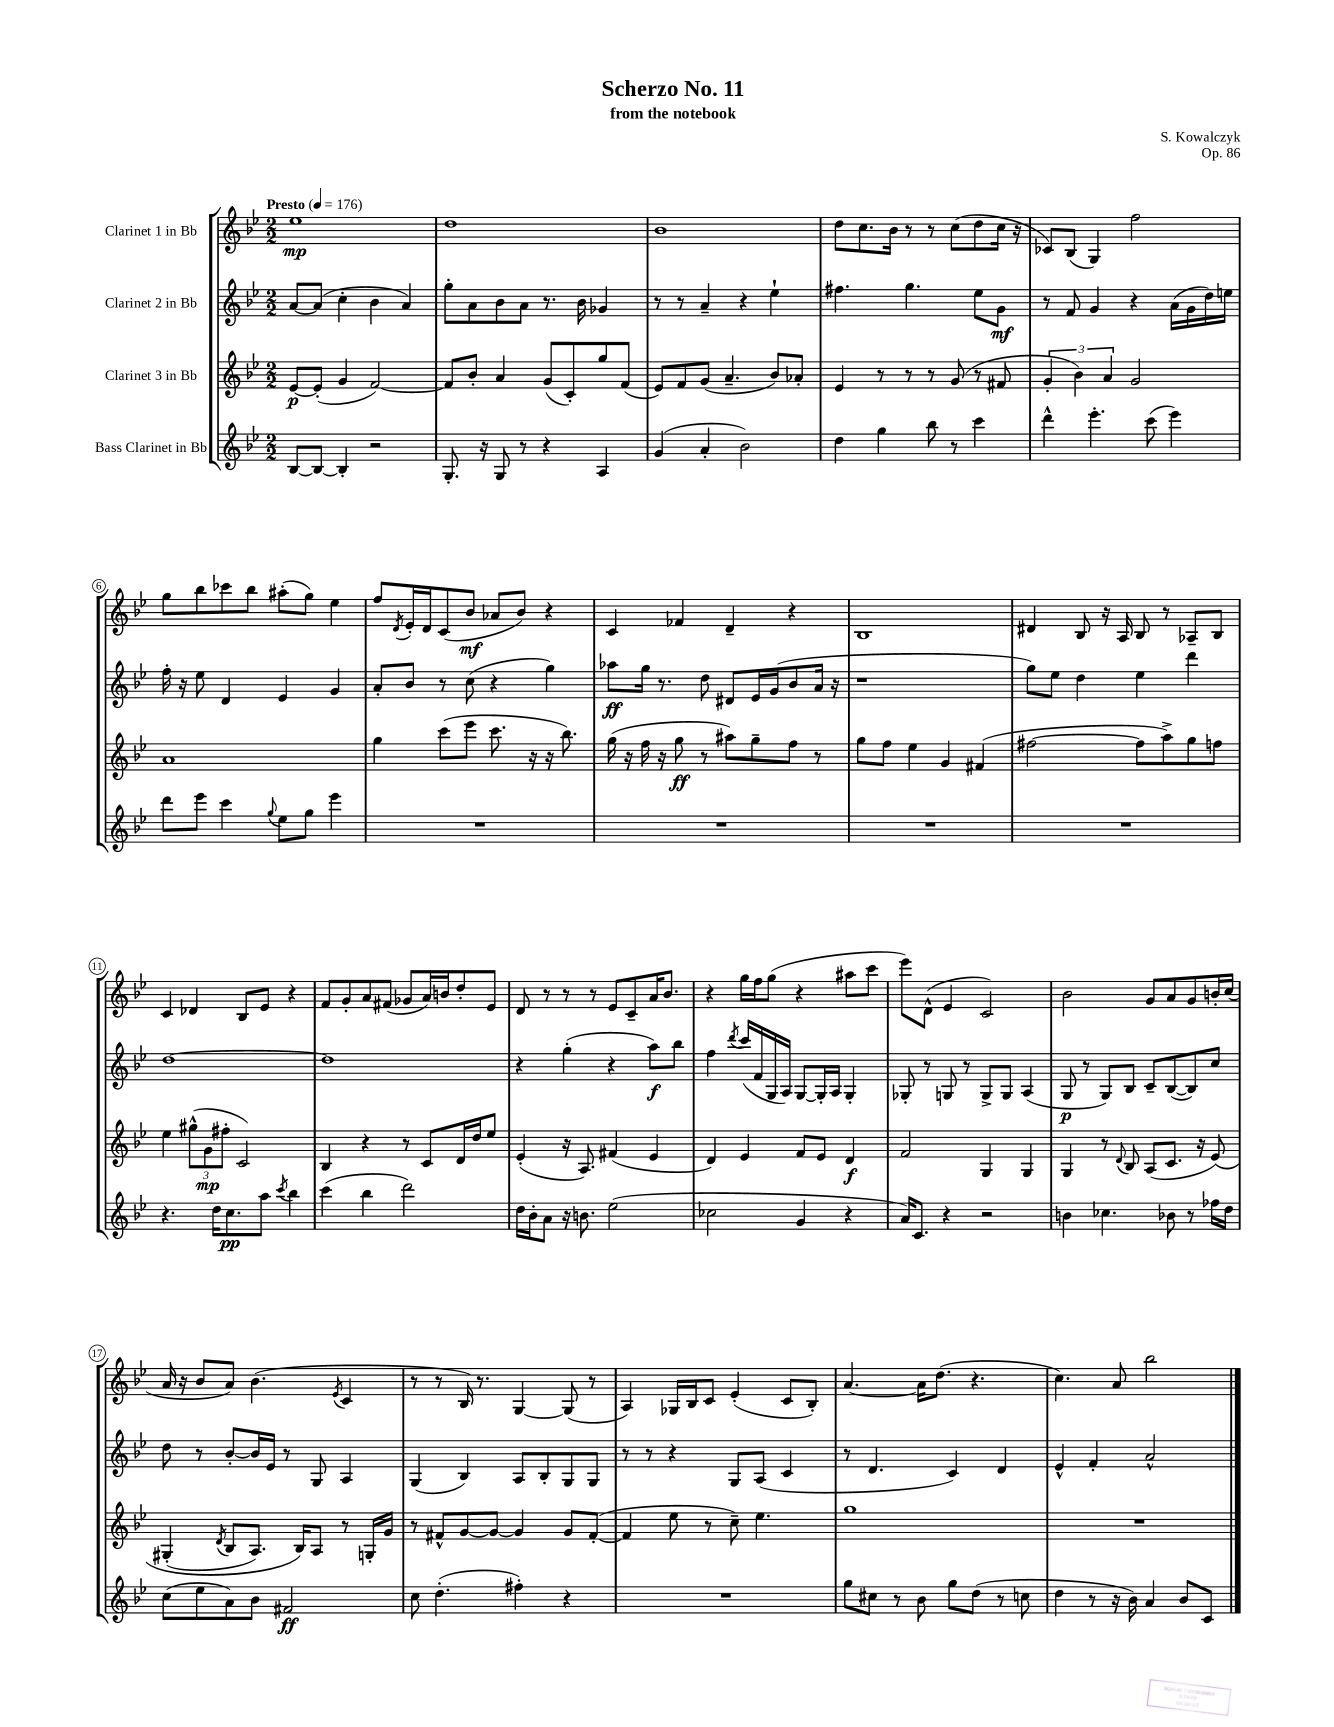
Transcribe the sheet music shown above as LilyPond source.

\header { title = "Scherzo No. 11" composer = "S. Kowalczyk" subtitle = "from the notebook" opus = "Op. 86" }
<<
\new StaffGroup <<
\new Staff = "s0" \with { instrumentName = "Clarinet 1 in Bb" } {
    \clef treble \key bes \major \numericTimeSignature \time 2/2 \tempo "Presto" 4 = 176
    ees''1\mp |
    d''1 |
    bes'1 |
    d''8 c''8. bes'16 r8 r8 c''8( d''8 c''16 r16 |
    ces'8) bes8( g4) f''2 |
    g''8 bes''8 ces'''8 bes''8 ais''8-.( g''8) ees''4 |
    f''8 \acciaccatura { d'8 } ees'16-. d'16 c'8( bes'8\mf aes'8 bes'8) r4 |
    c'4 fes'4 d'4-- r4 |
    bes1 |
    dis'4 bes8 r16 a16 bes8 r8 aes8-- bes8 |
    c'4 des'4 bes8 ees'8 r4 |
    f'8 g'8-. a'8 fis'8( ges'8 a'16) b'16 d''8-. ees'8 |
    d'8 r8 r8 r8 ees'8 c'8-- a'16 bes'8. |
    r4 g''16 f''16 g''8( r4 ais''8 c'''8 |
    ees'''8) d'8-^( ees'4 c'2) |
    bes'2 g'8 a'8 g'8 b'16-. c''16( |
    a'16 r16 bes'8 a'8) bes'4.( \acciaccatura { ees'8 } c'4 |
    r8 r8 bes16) r8. g4~ g8( r8 |
    a4) ges16 bes16 c'8 ees'4-.( c'8 bes8-.) |
    a'4.~ a'16 d''8.( r4. |
    c''4.) a'8 bes''2 \bar "|." |
}
\new Staff = "s1" \with { instrumentName = "Clarinet 2 in Bb" } {
    \clef treble \key bes \major \numericTimeSignature \time 2/2
    a'8~ a'8( c''4-. bes'4 a'4) |
    g''8-. a'8 bes'8 a'8 r8. bes'16 ges'4 |
    r8 r8 a'4-- r4 ees''4-! |
    fis''4. g''4. ees''8 g'8\mf |
    r8 f'8 g'4 r4 a'16( g'16 d''16) e''16 |
    f''16-. r16 ees''8 d'4 ees'4 g'4 |
    a'8-. bes'8 r8 c''8( r4 g''4) |
    aes''8\ff g''16 r8. d''8 dis'8 ees'16 g'16( bes'8 a'16 r16 |
    r1 |
    g''8) ees''8 d''4 ees''4 d'''4 |
    d''1~ |
    d''1 |
    r4 g''4-.( r4 a''8\f) bes''8 |
    f''4 \acciaccatura { d'''8 } c'''16( f'16 g16 a16) g8~ g16-. a16 g4-. |
    ges8-. r8 g8 r8 g8-> g8 a4( |
    g8\p r8 g8) bes8 c'8-- bes8~( bes8) c''8 |
    d''8 r8 bes'8~-. bes'16 ees'16 r8 g8 a4 |
    g4( bes4) a8 bes8-. g8 g8 |
    r8 r8 r4 g8 a8( c'4 |
    r8 d'4. c'4) d'4 |
    ees'4-^ f'4-. a'2-^ \bar "|." |
}
\new Staff = "s2" \with { instrumentName = "Clarinet 3 in Bb" } {
    \clef treble \key bes \major \numericTimeSignature \time 2/2
    ees'8~\p ees'8-.( g'4 f'2~) |
    f'8 bes'8-. a'4 g'8( c'8-.) g''8 f'8( |
    ees'8) f'8 g'8( a'4.-- bes'8) aes'8-. |
    ees'4 r8 r8 r8 g'8( r8 fis'8 |
    \tuplet 3/2 { g'4-. bes'4) a'4 } g'2 |
    a'1 |
    g''4 c'''8( ees'''8 c'''8. r16 r16 bes''8.) |
    g''16( r16 f''16 r16 g''8\ff r8 ais''8) g''8-- f''8 r8 |
    g''8 f''8 ees''4 g'4 fis'4( |
    fis''2~ fis''8 a''8->) g''8 f''8 |
    ees''4 \tuplet 3/2 { gis''8-^( g'8\mp fis''8-. } c'2) |
    bes4 r4 r8 c'8 d'16 d''16 ees''8 |
    ees'4-.( r16 a8.) fis'4( ees'4 |
    d'4) ees'4 f'8 ees'8 d'4\f |
    f'2 g4 g4 |
    g4 r8 \appoggiatura { d'8 } bes8 a8( c'8. r16 ees'8)\( |
    gis4-.( \acciaccatura { d'8 } bes8 a8.) bes16\) a8 r8 g16-. g'16 |
    r8 fis'8-^ g'8~ g'8~ g'4 g'8 fis'8~-.( |
    fis'4 ees''8 r8 c''8--) ees''4. |
    g''1 |
    R1 \bar "|." |
}
\new Staff = "s3" \with { instrumentName = "Bass Clarinet in Bb" } {
    \clef treble \key bes \major \numericTimeSignature \time 2/2
    bes8~ bes8~ bes4-. r2 |
    g8.-. r16 g8 r8 r4 a4 |
    g'4( a'4-. bes'2) |
    d''4 g''4 bes''8 r8 c'''4 |
    d'''4-^ ees'''4.-. c'''8( ees'''4) |
    d'''8 ees'''8 c'''4 \appoggiatura { g''8 } ees''8 g''8 ees'''4 |
    R1 |
    R1 |
    R1 |
    R1 |
    r4. d''16 c''8.\pp a''8 \acciaccatura { c'''8 } bes''4 |
    c'''4( bes''4 d'''2) |
    d''16 bes'16-. a'8 r16 b'8. ees''2( |
    ces''2 g'4 r4 |
    a'16) c'8. r4 r2 |
    b'4 ces''4. bes'8 r8 fes''16 d''16 |
    c''8( ees''8 a'8) bes'8 fis'2\ff |
    c''8 d''4.-.( fis''4-.) r4 |
    R1 |
    g''8 cis''8 r8 bes'8 g''8 d''8( r8 c''8 |
    d''4 r8 r16 bes'16) a'4 bes'8 c'8 \bar "|." |
}
>>
>>
\layout { \context { \Score \override BarNumber.stencil = #(make-stencil-circler 0.1 0.3 ly:text-interface::print) } }
